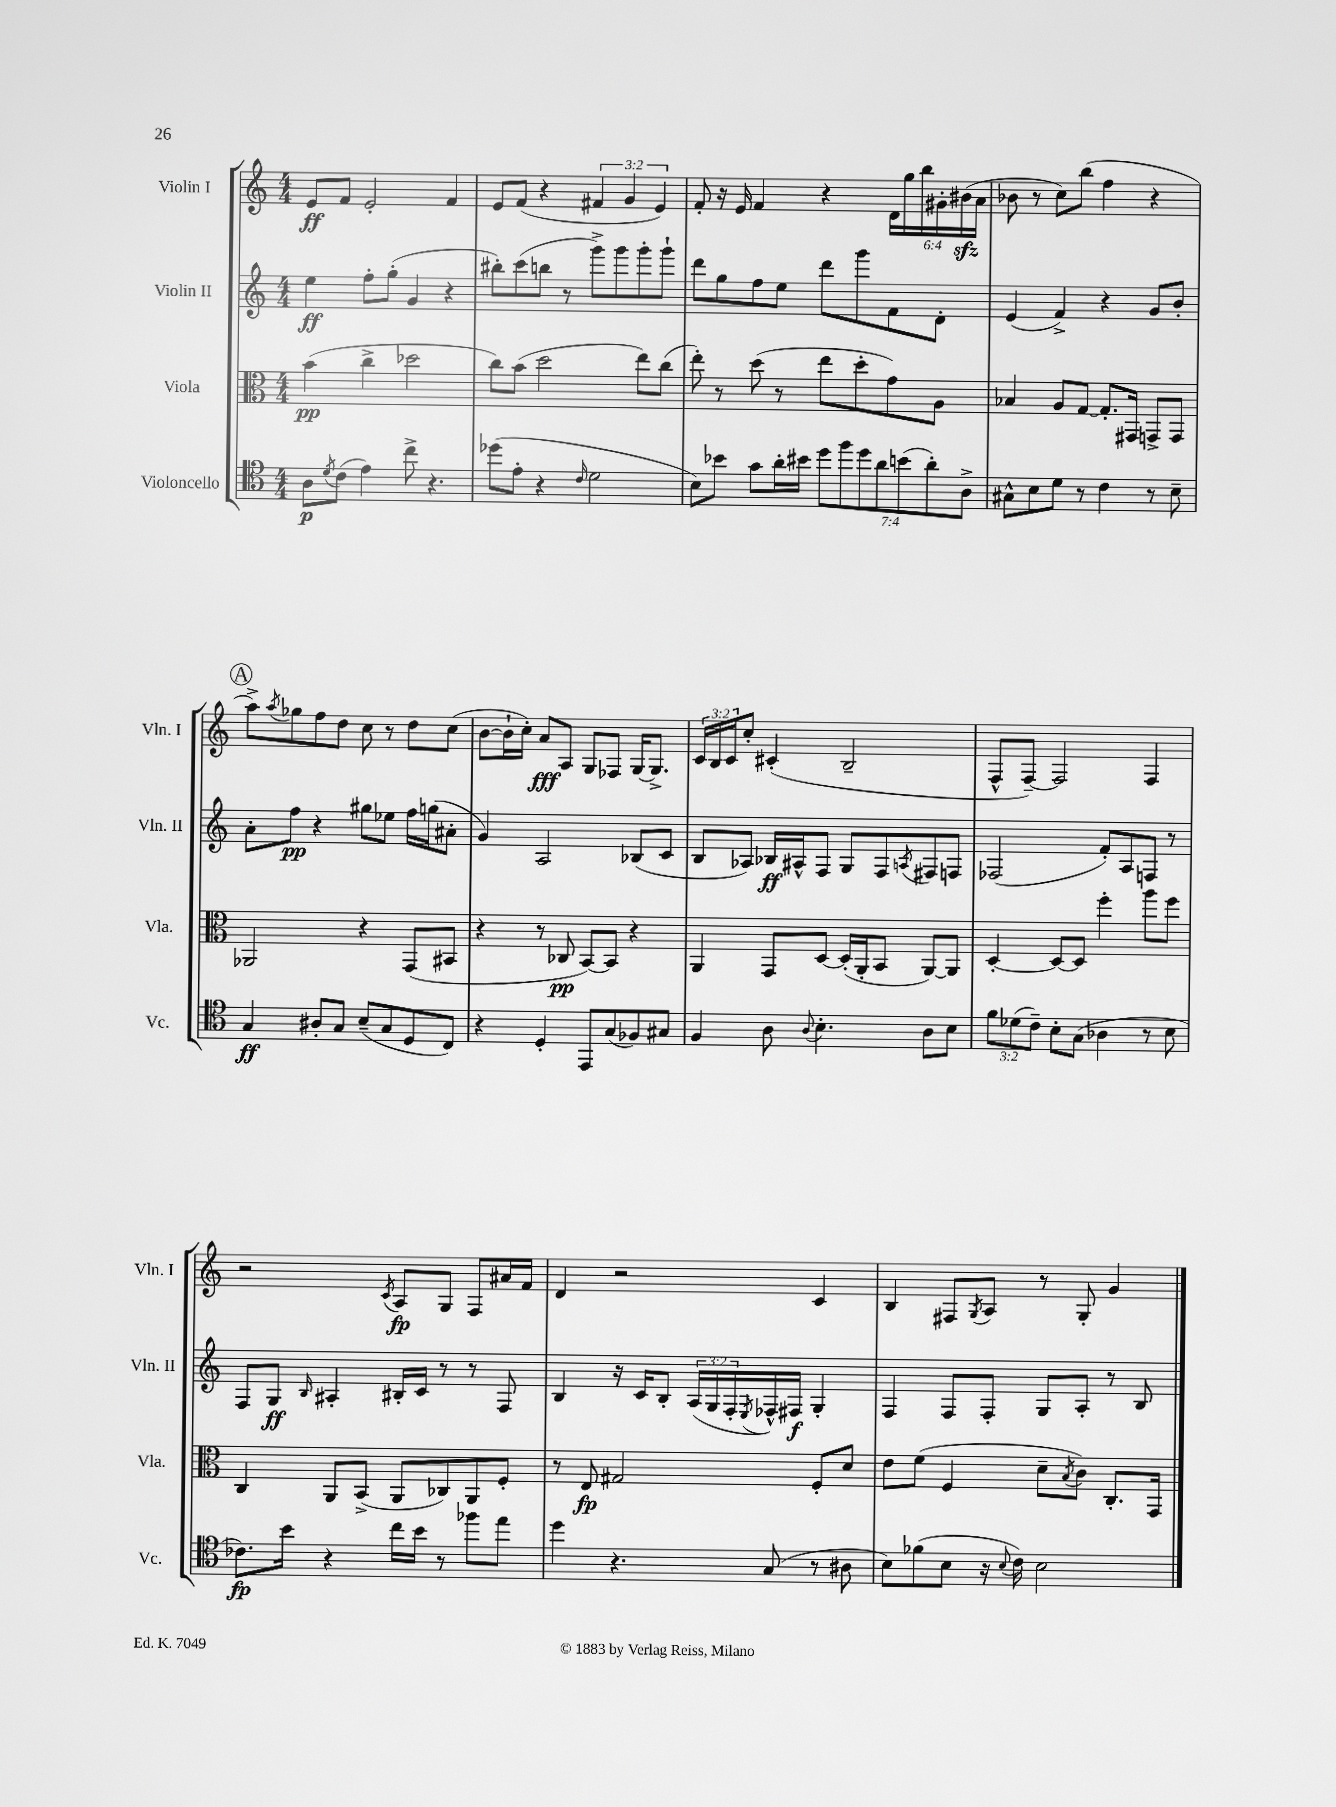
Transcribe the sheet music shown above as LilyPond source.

<<
\new StaffGroup <<
\new Staff = "s0" \with { instrumentName = "Violin I" shortInstrumentName = "Vln. I" } {
    \clef treble \key c \major \numericTimeSignature \time 4/4 \override Staff.TupletNumber.text = #tuplet-number::calc-fraction-text
    e'8\ff f'8 e'2-. f'4 |
    e'8 f'8( r4 \tuplet 3/2 { fis'4 g'4 e'4) } |
    f'8-. r16 e'16 f'4 r4 \tuplet 6/4 { d'16 g''16 b''16 gis'16-. bis'16\sfz( a'16 } |
    bes'8 r8 c''8) b''8( f''4 r4 |
    \mark \markup { \circle "A" } a''8->) \acciaccatura { a''8 } ges''8 f''8 d''8 c''8 r8 d''8 c''8( |
    b'8~ b'16-! c''16-.) a'8\fff a8 g8 fes8 g16~ g8.-> |
    \tuplet 3/2 { c'16 b16 c'16 } c''8-. cis'4-.( b2-- |
    f8-^ f8~--) f2 f4 |
    r2 \acciaccatura { c'8 } a8\fp g8 f8 ais'16 f'16 |
    d'4 r2 c'4 |
    b4 fis8 \acciaccatura { g8 } a8 r8 g8-. g'4 \bar "|." |
}
\new Staff = "s1" \with { instrumentName = "Violin II" shortInstrumentName = "Vln. II" } {
    \clef treble \key c \major \numericTimeSignature \time 4/4 \override Staff.TupletNumber.text = #tuplet-number::calc-fraction-text
    e''4\ff f''8-. g''8-.( g'4 r4 |
    bis''8-.) c'''8( b''8 r8 g'''8->) g'''8 g'''8-. g'''8-! |
    d'''8 g''8 f''8 e''8 d'''8 g'''8 f'8 d'8-. |
    e'4( f'4->) r4 g'8 b'8-. |
    \mark \markup { \circle "A" } a'8-. f''8\pp r4 gis''8 ees''8 f''16 g''16( ais'8-. |
    g'4) a2 bes8( c'8 |
    b8 aes8) bes16\ff ais16-^ f8 g8 f8 \acciaccatura { a8 } fis8 f8 |
    fes2( f'8-.) a8 f8 r8 |
    f8 g8\ff \grace { b16 } ais4-. bis16-. c'16 r8 r8 f8 |
    b4 r16 c'16 b8-. \tuplet 3/2 { a16( g16 f16-. } \acciaccatura { e8 } fes16-^) fis16\f g4-. |
    f4 f8 f8-. g8 a8-. r8 b8 \bar "|." |
}
\new Staff = "s2" \with { instrumentName = "Viola" shortInstrumentName = "Vla." } {
    \clef alto \key c \major \numericTimeSignature \time 4/4
    b'4\pp( c''4-> des''2 |
    c''8) b'8( d''2 e''8) c''8( |
    e''8-.) r8 d''8( r8 e''8 d''8-. g'8) a8 |
    bes4 a8 g8~ g8.-. gis,16 g,8-> g,8 |
    \mark \markup { \circle "A" } aes,2 r4 g,8( bis,8 |
    r4 r8 ces8\pp b,8~) b,8 r4 |
    a,4 g,8 d8~ d16-.( a,16-. b,8 a,8~) a,8 |
    d4~-. d8~ d8 f''4-. a''8 f''8 |
    c4 a,8 b,8->( a,8 ces8) a,8 f8-. |
    r8 e8\fp gis2 f8-. d'8 |
    e'8 f'8( f4 d'8-- \acciaccatura { b8 } c'8) c8.-. g,16 \bar "|." |
}
\new Staff = "s3" \with { instrumentName = "Violoncello" shortInstrumentName = "Vc." } {
    \clef tenor \key c \major \numericTimeSignature \time 4/4 \override Staff.TupletNumber.text = #tuplet-number::calc-fraction-text
    a8\p \acciaccatura { d'8 } c'8( e'4) c''8-> r4. |
    des''8( e'8-. r4 \grace { c'16 } d'2 |
    b8) bes'8 g'8 a'16-. bis'16 \tuplet 7/4 { d''8 f''8 d''8 a'8 b'8( a'8-.) a8-> } |
    gis8-^ b8 d'8 r8 c'4 r8 b8-- |
    \mark \markup { \circle "A" } g4\ff ais8-. g8 b8--( g8 d8 c8) |
    r4 d4-. e,8 g8( fes8) gis8 |
    f4 a8 \appoggiatura { a8 } b4.-. a8 b8 |
    \tuplet 3/2 { f'8 des'8( c'8--) } b8-. g8( aes4 r8 b8 |
    ces'8.\fp) b'16 r4 c''16 b'16 r8 fes''8 e''8 |
    d''4 r4. g8( r8 ais8 |
    b8) fes'8( b8 r16 \appoggiatura { b8 } c'16) b2 \bar "|." |
}
>>
>>
\layout { \context { \Score \remove "Bar_number_engraver" } }
